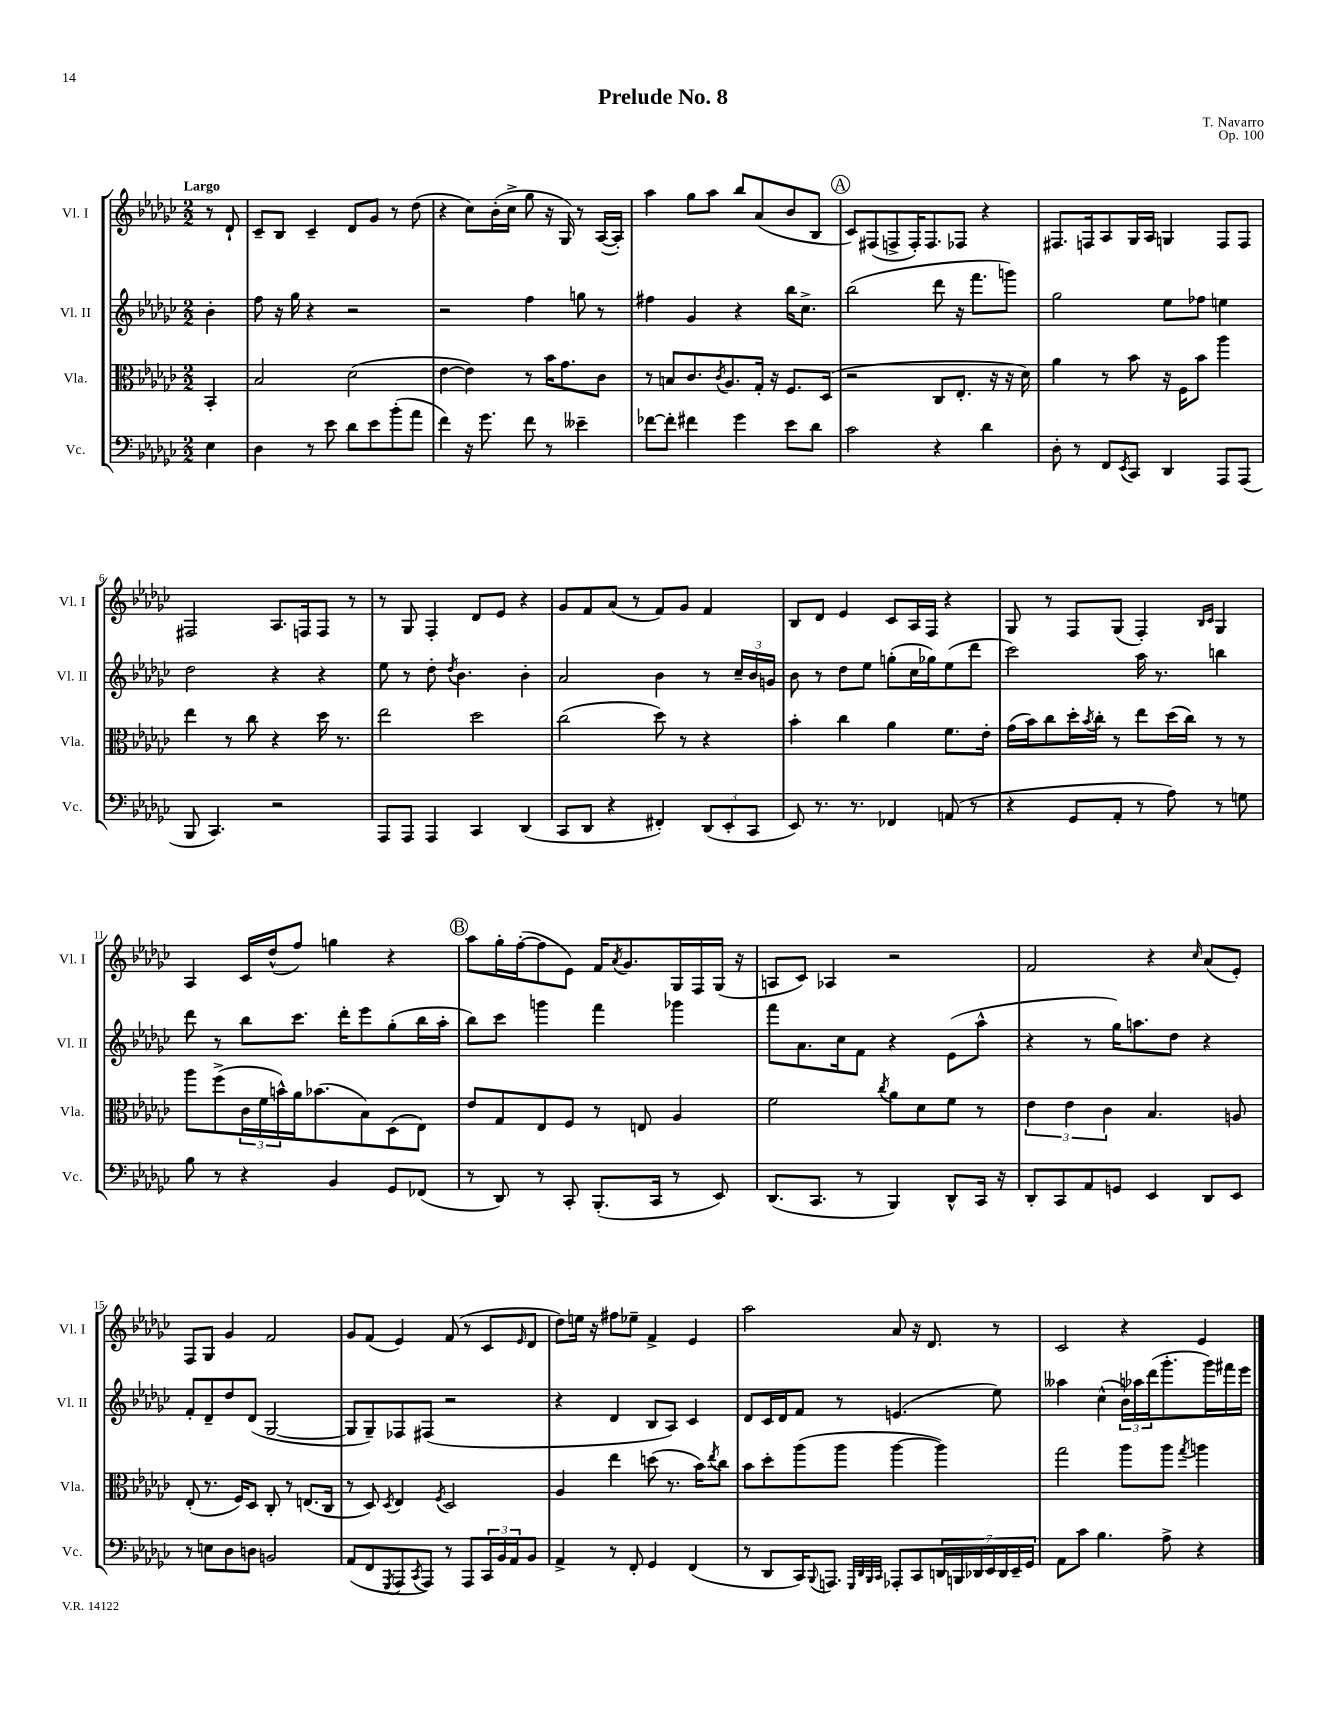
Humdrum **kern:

**kern	**kern	**kern	**kern
*staff4	*staff3	*staff2	*staff1
*clefF4	*clefC3	*clefG2	*clefG2
*k[b-e-a-d-g-c-]	*k[b-e-a-d-g-c-]	*k[b-e-a-d-g-c-]	*k[b-e-a-d-g-c-]
*M2/2	*M2/2	*M2/2	*M2/2
4E-	4BB-'	4b-'	8r
.	.	.	8d-`
=	=	=	=
4D-	2B-	8ff	8c-~
.	.	16r	8B-
.	.	16gg-	.
8r	.	4r	4c-~
8e-	.	.	.
8d-	(2d-	2r	8d-
8e-	.	.	8g-
(8b-'	.	.	8r
8a-	.	.	(8dd-
=	=	=	=
4f)	[4e-	2r	4r
16r	4e-])	.	8cc-)
8.g-	.	.	.
.	.	.	(16b-'
.	.	.	16cc-^
8f	8r	4ff	8gg-
8r	16b-	.	16r
.	8.g-	.	16G-)
4e--~	.	8gg	8r
.	8c-	8r	([16A-
.	.	.	16A-'])
=	=	=	=
[8f-	8r	4ff#	4aa-
8f-']	8B	.	.
4f#	8.c-	4g-	8gg-
.	.	.	8aa-
.	8qc-	.	.
.	8.A-	.	.
4g-	.	4r	8bb-
.	16G-'	.	(8a-
.	16r	.	.
8e-	8.F	16bb-	8b-
.	.	8.cc-^	.
8d-	.	.	8B-
.	(16D-	.	.
=	=	=	=
2c-	2r	(2bb-	8c-)
.	.	.	(8F#
.	.	.	8F^
.	.	.	16F')
.	.	.	8.F
4r	8C-	8ddd-	.
.	8.E-'	16r	8F-
.	.	8.fff	.
4d-	.	.	4r
.	16r	.	.
.	16r	8ggg)	.
.	16d-)	.	.
=	=	=	=
8D-'	4a-	2gg-	8.F#
8r	.	.	.
.	.	.	16F
8FF	8r	.	8A-
8qEE-	.	.	.
8CC-	8b-	.	16G-
.	.	.	16A-
4DD-	16r	8ee-	4G
.	16F	.	.
.	8b-	8ff-	.
8AAA-	4aa-	4ee	8F
(8AAA-	.	.	8F
=	=	=	=
8BBB-	4ee-	2dd-	2F#
4.CC-)	.	.	.
.	8r	.	.
.	8cc-	.	.
2r	4r	4r	8.A-
.	.	.	16F
.	16dd-	4r	8F
.	8.r	.	.
.	.	.	8r
=	=	=	=
8AAA-	2ee-	8ee-	8r
8AAA-	.	8r	8G-
4AAA-	.	8dd-'	4F'
.	.	8qdd-	.
.	.	4.b-	.
4CC-	2dd-	.	8d-
.	.	.	8e-
(4DD-	.	4b-'	4r
=	=	=	=
8CC-	(2cc-	2a-	8g-
8DD-	.	.	8f
4r	.	.	(8a-
.	.	.	8r
4FF#')	8dd-)	4b-	8f)
.	8r	.	8g-
(12DD-	4r	8r	4f
12EE-'	.	.	.
.	.	24cc-~	.
12CC-	.	24b-	.
.	.	24g	.
=	=	=	=
8EE-)	4b-'	8b-	8B-
8.r	.	8r	8d-
.	4cc-	8dd-	4e-
8.r	.	.	.
.	.	8ee-	.
4FF-	4a-	(8gg'	8c-
.	.	16cc-	16A-
.	.	16gg-)	16F
(8AA	8.f	(8ee-	4r
8r	.	8ddd-	.
.	16e-'	.	.
=	=	=	=
4r	(16g-	2ccc-)	8G-
.	16b-)	.	.
.	8cc-	.	8r
8GG-	16dd-'	.	8F
.	8qb-	.	.
.	16cc-'	.	.
8AA-'	8r	.	(8G-
8r	8ee-	16aa-	4F')
.	.	8.r	.
8A-)	(16dd-	.	.
.	16cc-)	.	.
.	.	.	16qqB-
.	.	.	16qqc-
8r	8r	4bb	4G-
8G	8r	.	.
=	=	=	=
8B-	8aa-	8ddd-	4A-
8r	(8ff^	8r	.
4r	24c-	8bb-	16c-
.	24f	.	.
.	.	.	(16dd-^^
.	24b^^)	.	.
.	16a-	8.ccc-	8ff)
.	(8.b-	.	.
4BB-	.	.	4gg
.	.	16ddd-'	.
.	8B-)	8eee-	.
8GG-	(8D-	(8gg-'	4r
(8FF-	8E-)	16bb-	.
.	.	16aa-'	.
=	=	=	=
8r	8e-	8bb-)	8aa-
8DD-)	8G-	8ccc-	16gg-'
.	.	.	([16ff'
8r	8E-	4ggg	8ff]
8CC-'	8F	.	8e-)
(8.BBB-'	8r	4fff	16f
.	.	.	8qa-
.	.	.	8.g-
.	8E	.	.
16CC-	.	.	.
8r	4A-	4ggg-	16G-
.	.	.	16F
8EE-)	.	.	(16G-
.	.	.	16r
=	=	=	=
(8.DD-	2f	8fff	8A
.	.	8.a-	8c-)
8.CC-	.	.	.
.	.	.	4A-
.	.	16cc-	.
8r	.	8f	.
.	8qcc-	.	.
4BBB-)	8a-	4r	2r
.	8d-	.	.
8DD-^^	8f	(8e-	.
16CC-	8r	8aa-^^	.
16r	.	.	.
=	=	=	=
8DD-'	6e-	4r	2f
8CC-	.	.	.
.	6e-	.	.
8AA-	.	8r	.
.	6c-	.	.
8GG	.	16gg-)	.
.	.	8.aa	.
4EE-	4.B-	.	4r
.	.	8dd-	.
.	.	.	16qqcc-
8DD-	.	4r	(8a-
8EE-	8A	.	8e-')
=	=	=	=
8r	(8E-'	8f'	8F
8E	8.r	8d-~	8G-
8D-	.	8dd-	4g-
.	16F)	.	.
8D	8D-	(8d-	.
2BB	8C-'	[2G-	2f
.	8r	.	.
.	(8.E	.	.
.	16C-	.	.
=	=	=	=
(8AA-	8r	8G-]	8g-
8FF	8D-)	8G-~)	(8f
8qGGG-	8qD-	.	.
8AAA-	4E-	8F-	4e-)
8qCC-	.	.	.
8AAA-)	.	(8F#	.
.	8qF	.	.
8r	2D-	2r	(8f
8AAA-	.	.	8r
24CC-	.	.	8c-
24BB-	.	.	.
24AA-	.	.	.
.	.	.	16qqe-
8BB-	.	.	8d-
=	=	=	=
4AA-^	4A-	4r	8dd-)
.	.	.	16ee
.	.	.	16r
8r	4ee-	4d-	8ff#
8FF'	.	.	8ee-~
4GG-	(8dd	8B-	4f^
.	8.r	8A-)	.
(4FF	.	4c-	4e-
.	16b-)	.	.
.	8qee-	.	.
.	8cc-	.	.
=	=	=	=
8r	8b-	8d-	2aa-
8DD-	8dd-'	16c-	.
.	.	16d-	.
16CC-)	(8aa-	8f	.
8qqBBB-	.	.	.
8.AAA	.	.	.
.	8aa-	8r	.
32qqGGG-	.	.	.
32qqDD-	.	.	.
32qqBBB-	.	.	.
32qqCC-	.	.	.
8AAA-'	[4aa-	(4.e	8a-
8CC-	.	.	16r
.	.	.	8.d-
28DD	4aa-])	.	.
28BBB	.	.	.
28DD-	.	.	.
28EE-	.	.	.
.	.	8ee-)	8r
28DD-	.	.	.
28EE-~	.	.	.
28GG-	.	.	.
=	=	=	=
8AA-	2gg-	4aa--	2c-
8c-	.	.	.
4.B-	.	(4cc-^^	.
.	8aa-	24b-)	4r
.	.	24aa-	.
.	.	(24ddd-	.
8A-^	8aa-	8.ggg-'	.
.	8qgg-	.	.
4r	4aa	.	4e-
.	.	16ggg-)	.
.	.	16fff#	.
.	.	16eee-	.
==	==	==	==
*-	*-	*-	*-
